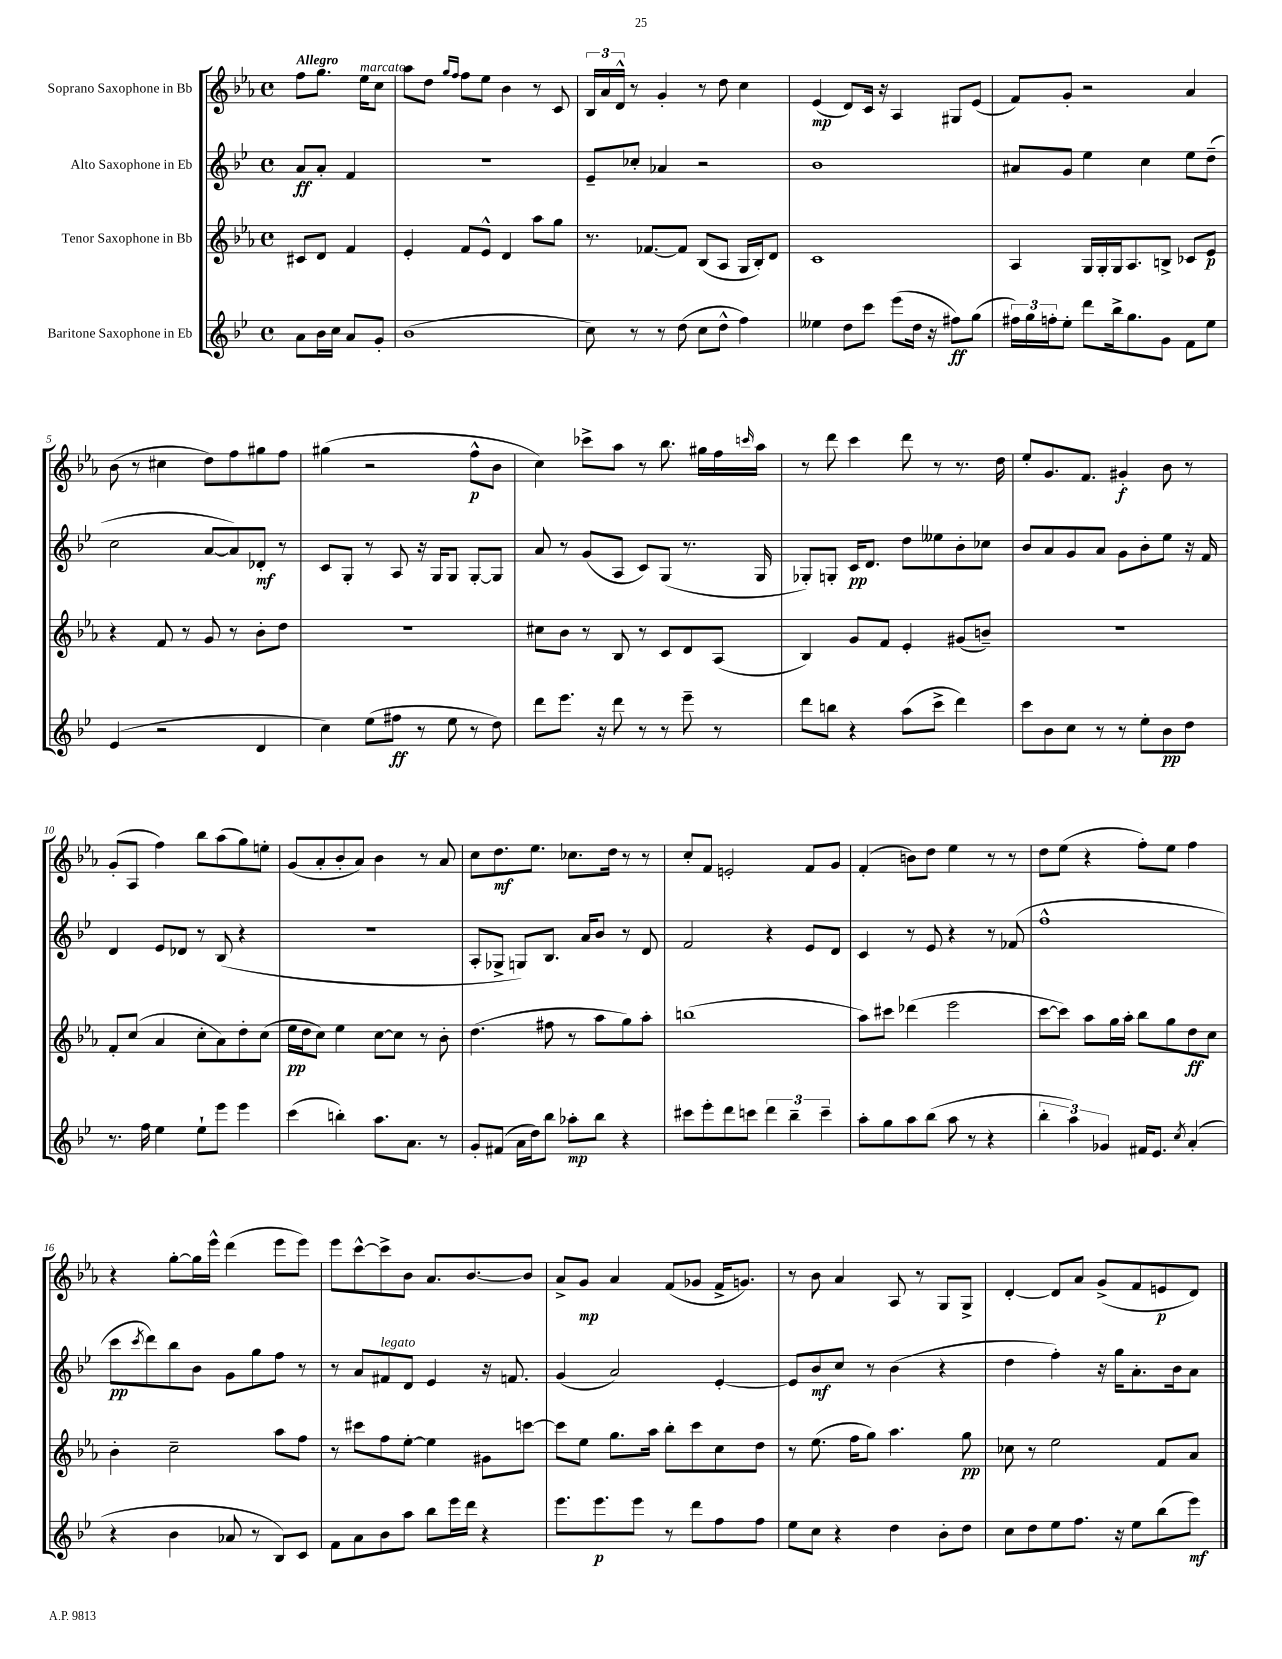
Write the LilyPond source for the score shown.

<<
\new StaffGroup <<
\new Staff = "s0" \with { instrumentName = "Soprano Saxophone in Bb" } {
    \clef treble \key ees \major \defaultTimeSignature \time 4/4 \partial 2 \tempo "Allegro"
    f''8 g''8. ees''16^\markup { \italic "marcato" } c''8 |
    aes''8 d''8 \grace { g''16 f''16 } f''8 ees''8 bes'4 r8 c'8 |
    \tuplet 3/2 { bes16 aes'16 d'16-^ } r8 g'4-. r8 d''8 c''4 |
    ees'4\mp( d'8) c'16 r16 aes4 gis8 ees'8( |
    f'8) g'8-. r2 aes'4 |
    bes'8( r8 cis''4 d''8) f''8 gis''8 f''8 |
    gis''4( r2 f''8-^\p bes'8 |
    c''4) ces'''8-> aes''8 r8 bes''8. gis''16 f''16 \grace { c'''16 } aes''16 |
    r8 d'''8 c'''4 d'''8 r8 r8. d''16 |
    ees''8-. g'8. f'8. gis'4-.\f bes'8 r8 |
    g'8-.( aes8 f''4) bes''8 aes''8( g''8) e''8-. |
    g'8( aes'8-. bes'8-. aes'8) bes'4 r8 aes'8 |
    c''8 d''8.\mf ees''8. ces''8. d''16 r8 r8 |
    c''8-. f'8 e'2-. f'8 g'8 |
    f'4-.( b'8) d''8 ees''4 r8 r8 |
    d''8 ees''8( r4 f''8-.) ees''8 f''4 |
    r4 g''8~-. g''16 ees'''16-^ d'''4( ees'''8 ees'''8) |
    ees'''8 c'''8~-^ c'''8-> bes'8 aes'8. bes'8.~ bes'8 |
    aes'8-> g'8\mp aes'4 f'8( ges'8 f'16-> g'8.) |
    r8 bes'8 aes'4 aes8 r8 g8 g8-> |
    d'4~-. d'8 aes'8 g'8->( f'8 e'8\p d'8) \bar "|." |
}
\new Staff = "s1" \with { instrumentName = "Alto Saxophone in Eb" } {
    \clef treble \key bes \major \defaultTimeSignature \time 4/4 \partial 2
    a'8\ff a'8-. f'4 |
    R1 |
    ees'8-- ces''8-. aes'4 r2 |
    bes'1 |
    ais'8 g'8 ees''4 c''4 ees''8 d''8--( |
    c''2 a'8~ a'8) des'8-.\mf r8 |
    c'8 g8-. r8 a8 r16 g16 g8 g8~-. g8 |
    a'8 r8 g'8( a8 c'8) g8( r8. g16 |
    ges8-.) g8-. c'16\pp d'8. d''8 eeses''8 bes'8-. ces''8 |
    bes'8 a'8 g'8 a'8 g'8 bes'8-. ees''8 r16 f'16 |
    d'4 ees'8 des'8 r8 bes8( r4 |
    R1 |
    a8-. ges8-> g8) bes8. a'16 bes'8 r8 d'8 |
    f'2 r4 ees'8 d'8 |
    c'4 r8 ees'8 r4 r8 fes'8( |
    f''1-^ |
    c'''8\pp \acciaccatura { c'''8 } d'''8) bes''8 bes'8 g'8 g''8 f''8 r8 |
    r8 a'8 fis'8^\markup { \italic "legato" } d'8 ees'4 r16 f'8. |
    g'4( a'2) ees'4~-. |
    ees'8 bes'8\mf c''8 r8 bes'4( r4 |
    d''4 f''4-.) r16 g''16 a'8.-. bes'16 a'8 \bar "|." |
}
\new Staff = "s2" \with { instrumentName = "Tenor Saxophone in Bb" } {
    \clef treble \key ees \major \defaultTimeSignature \time 4/4 \partial 2
    cis'8 d'8 f'4 |
    ees'4-. f'8 ees'8-^ d'4 aes''8 g''8 |
    r8. fes'8.~ fes'8 bes8( aes8 g16 bes16-.) d'8 |
    c'1 |
    aes4 g16 g16-. g16 aes8. b8-> ces'8 ees'8\p |
    r4 f'8 r8 g'8 r8 bes'8-. d''8 |
    R1 |
    cis''8 bes'8 r8 bes8 r8 c'8 d'8 aes8( |
    bes4) g'8 f'8 ees'4-. gis'8( b'8--) |
    R1 |
    f'8-. c''8( aes'4 c''8-. aes'8) d''8-. c''8( |
    ees''16\pp d''16 c''8) ees''4 c''8~ c''8 r8 bes'8-. |
    d''4.( fis''8 r8 aes''8 g''8) aes''8-. |
    b''1( |
    aes''8) cis'''8 des'''4( ees'''2 |
    c'''8~ c'''8) aes''8 g''16 aes''16-. bes''8 g''8 d''8\ff c''8 |
    bes'4-. c''2-- aes''8 f''8 |
    r8 cis'''8 f''8 ees''8~-. ees''4 gis'8 c'''8~ |
    c'''8 ees''8 g''8. aes''16 bes''8-. c'''8 c''8 d''8 |
    r8 ees''8.( f''16 g''8) aes''4. g''8\pp |
    ces''8 r8 ees''2 f'8 aes'8 \bar "|." |
}
\new Staff = "s3" \with { instrumentName = "Baritone Saxophone in Eb" } {
    \clef treble \key bes \major \defaultTimeSignature \time 4/4 \partial 2
    a'8 bes'16 c''16 a'8 g'8-. |
    bes'1( |
    c''8) r8 r8 d''8( c''8 d''8-^ f''4) |
    eeses''4 d''8 c'''8 ees'''8( d''16 r16 fis''8\ff) g''8( |
    \tuplet 3/2 { fis''16) g''16 f''16-. } ees''8-. d'''8 bes''16-> g''8. g'8 f'8 ees''8 |
    ees'4( r2 d'4 |
    c''4) ees''8( fis''8\ff r8 ees''8 r8 d''8) |
    d'''8 ees'''8. r16 d'''8 r8 r8 ees'''8-- r8 |
    d'''8 b''8 r4 a''8( c'''8-> d'''4) |
    c'''8 bes'8 c''8 r8 r8 ees''8-. bes'8\pp d''8 |
    r8. f''16 ees''4 ees''8-! ees'''8 ees'''4 |
    c'''4( b''4-.) a''8. a'8. r8 |
    g'8-. fis'8( a'16 d''16) bes''8 aes''8-.\mp bes''8 r4 |
    cis'''8 ees'''8-. d'''8 c'''8 \tuplet 3/2 { d'''4 bes''4-- c'''4-- } |
    a''8-. g''8 a''8 bes''8( a''8 r8 r4 |
    \tuplet 3/2 { bes''4-. a''4) ges'4 } fis'16 ees'8. \acciaccatura { c''8 } a'4-.( |
    r4 bes'4 aes'8 r8 bes8) c'8 |
    f'8 a'8 bes'8 a''8 bes''8 ees'''16 d'''16 r4 |
    ees'''8. ees'''8.\p ees'''8 r8 d'''8 f''8 f''8 |
    ees''8 c''8 r4 d''4 bes'8-. d''8 |
    c''8 d''8 ees''8 f''8. r16 ees''8 bes''8( ees'''8\mf) \bar "|." |
}
>>
>>
